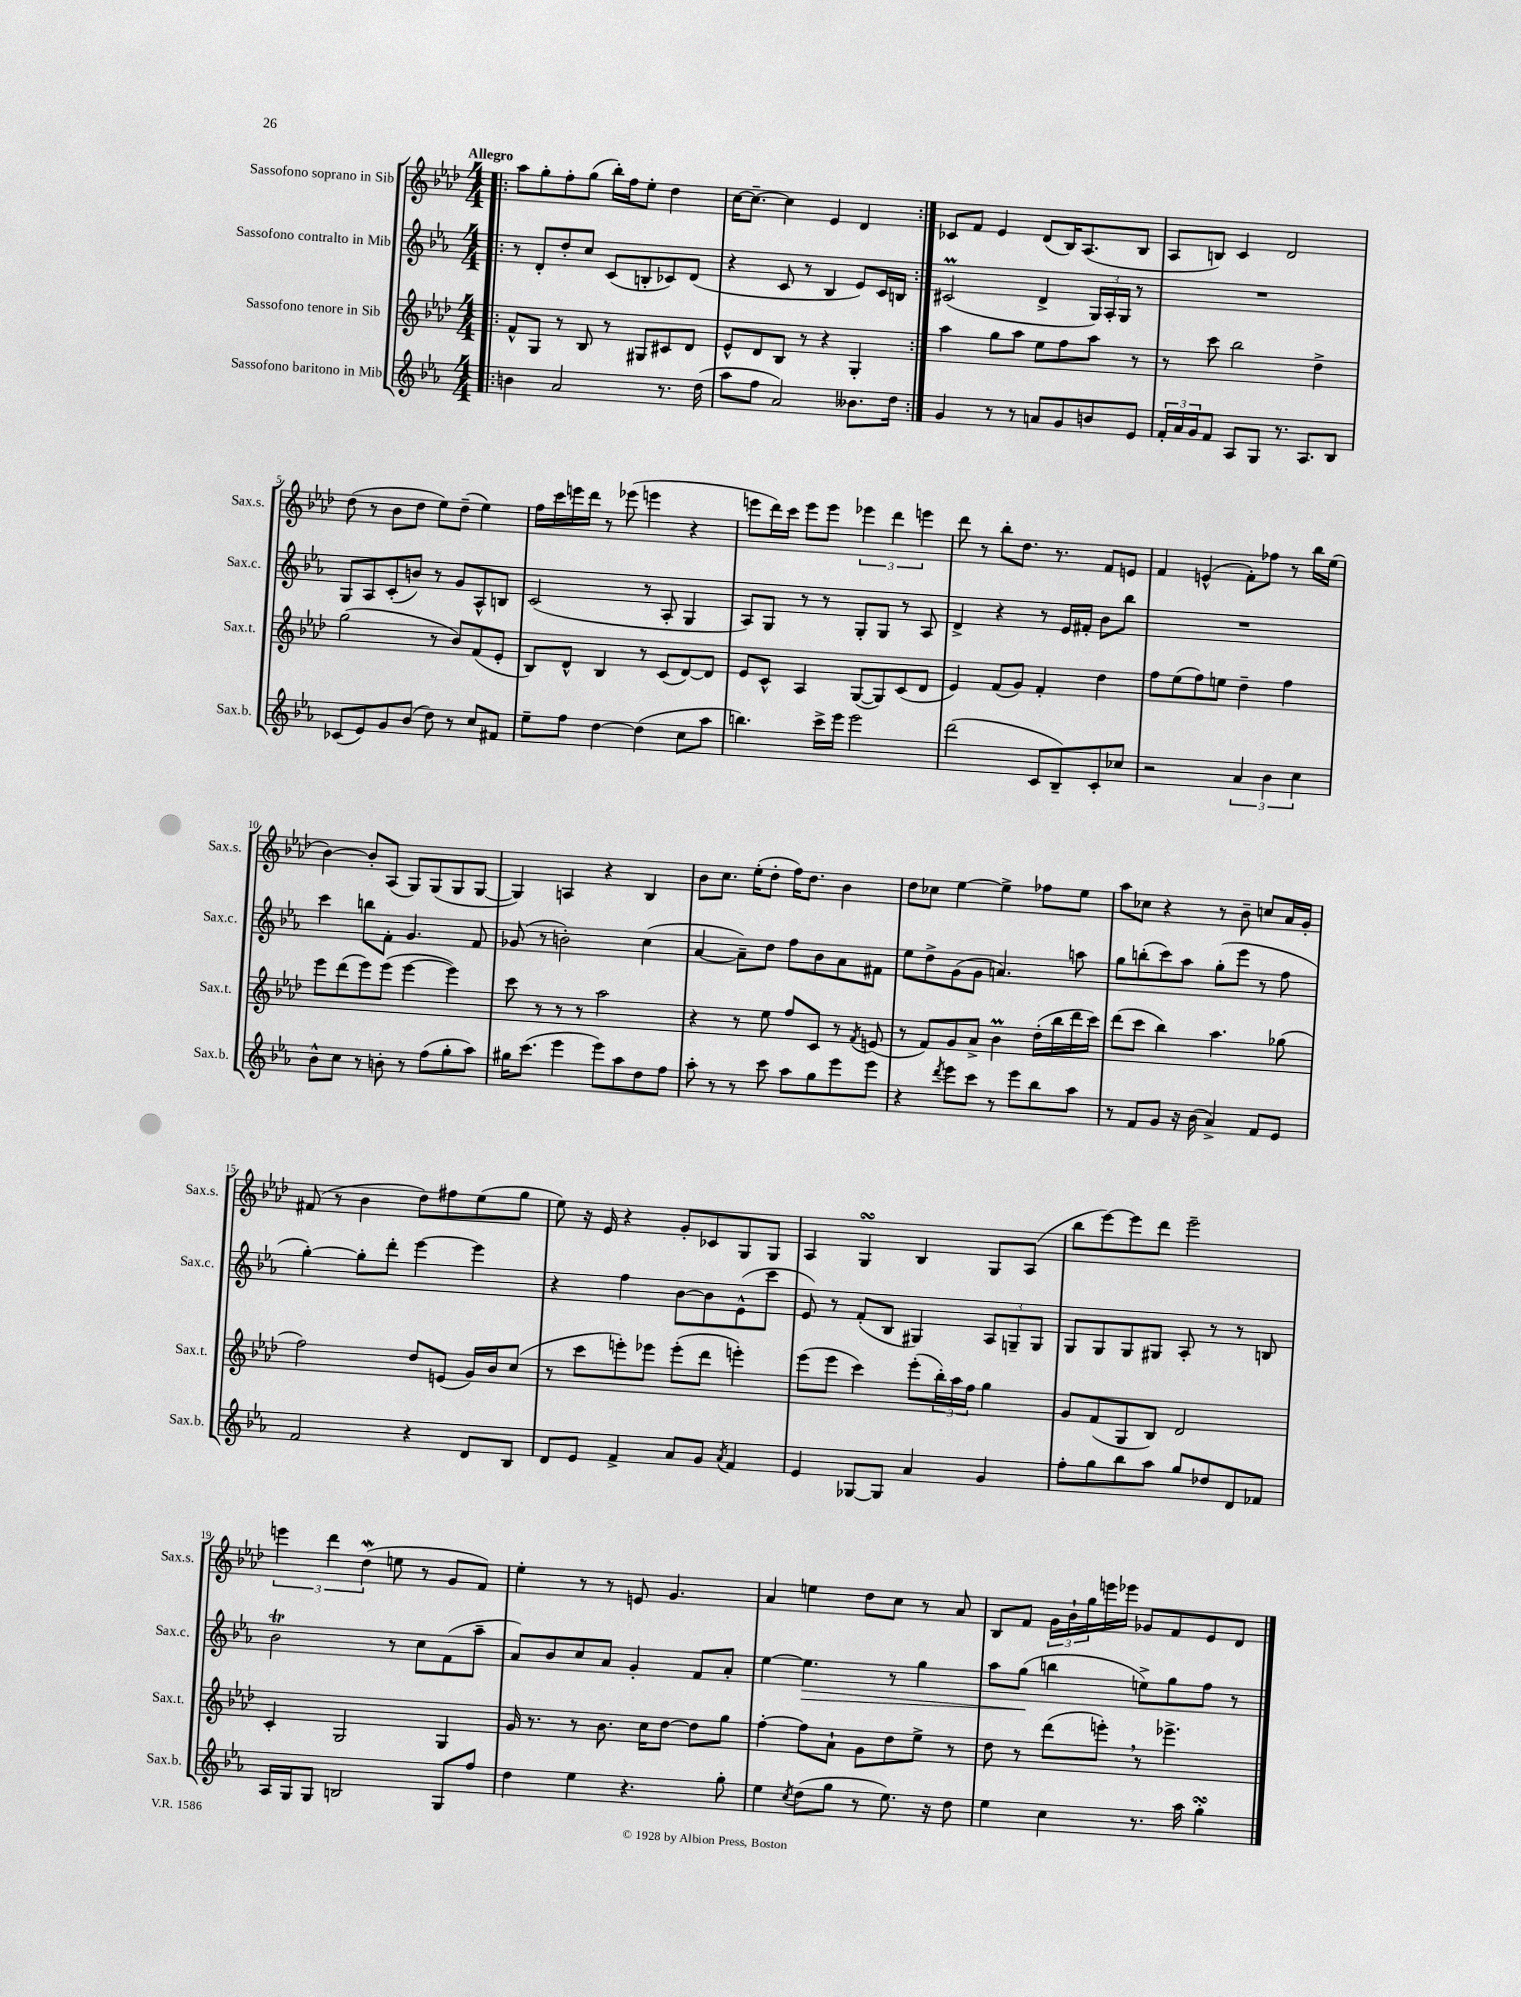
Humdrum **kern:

**kern	**kern	**kern	**dynam	**kern
*part4	*part3	*part2	*part2	*part1
*staff4	*staff3	*staff2	*staff2	*staff1
*I"Sassofono baritono in Mib	*I"Sassofono tenore in Sib	*I"Sassofono contralto in Mib	*	*I"Sassofono soprano in Sib
*I'Sax.b.	*I'Sax.t.	*I'Sax.c.	*	*I'Sax.s.
*clefG2	*clefG2	*clefG2	*	*clefG2
*k[b-e-a-]	*k[b-e-a-d-]	*k[b-e-a-]	*	*k[b-e-a-d-]
*M4/4	*M4/4	*M4/4	*	*M4/4
=1!|:	=1!|:	=1!|:	=1!|:	=1!|:
!	!	!	!	!LO:TX:a:B:t=Allegro
4bn\	8f^^/L	8r	.	8aa-\L
.	8G/J	8d'/L	.	8gg'\
2a-/	8r	8dd'/	.	8ff'\
.	8B-/	8cc/J	.	(8gg\J
.	8r	(8c/L	.	16bb-'\LL)
.	.	.	.	16ff\J
.	8G#X/L	8Bn'/	.	8ee-'\J
8.r	8c#X/	8c-X/)	.	4dd-\
.	8d-/J	(8d/J	.	.
(16dd\	.	.	.	.
=2	=2	=2	=2	=2
8aa-\L	8e-^^/L	4r	.	[16cc\KL
.	.	.	.	8.cc~\J_
8ff\J	8d-/	.	.	.
2a-/)	8B-/J	8c/	.	4cc\]
.	8r	8r	.	.
.	4r	4B-/	.	4e-/
8.b--X\L	4G'/	8e-/L)	.	4d-/
.	.	16c/L	.	.
16dd\Jk	.	16Bn/JJ	.	.
=3:|!	=3:|!	=3:|!	=3:|!	=3:|!
4g/	4aa-\	(2c#Xm/	.	8c-X/L
.	.	.	.	8f/J
8r	8gg\L	.	.	4e-/
8r	8aa-\J	.	.	.
8an/L	8ee-\L	4d^/	.	(8d-/L
8g/	8ff\	.	.	16B-/K)
.	.	.	.	(8.A-/
8bn/	8aa-\J	24G/LL)	.	.
.	.	24A-'/	.	.
.	.	24G/JJ	.	.
8e-/J	8r	8r	.	8B-/J
=4	=4	=4	=4	=4
24f'/LL	8r	1r	.	8A-/L
24a-/	.	.	.	.
24g/J	.	.	.	.
8f/J	8ccc\	.	.	8Bn/J)
8A-/L	2bb-\	.	.	4c/
8G/J	.	.	.	.
8.r	.	.	.	2d-/
8.A-/L	.	.	.	.
.	4dd-^\	.	.	.
8B-/J	.	.	.	.
!!LO:LB:g=z
=5	=5	=5	=5	=5
(8c-X/L	(2gg\	8G/L	.	(8dd-\
8e-/)	.	8A-/	.	8r
8g/	.	(8c'/	.	8b-\L
(8b-/J	.	8bn/J)	.	8dd-\J
8dd\)	8r	8r	.	8ee-\L)
8r	8b-/L)	8g/L	.	(8dd-~\J
8cc/L	(8f/	8A-^^/	.	4ee-\)
8f#X/J	8e-'/J	8Bn/J	.	.
=6	=6	=6	=6	=6
8ee-~\L	8B-/L)	(2c/	.	16ff\LL
.	.	.	.	16ccc\
8ff\J	8d-^^/J	.	.	16eeen\
.	.	.	.	16ddd-\JJ
[4dd\	4B-/	.	.	8r
.	.	.	.	(8eee-X\
(4dd\]	8r	8r	.	4eeen\
.	(8c/L	8A-'/	.	.
8cc\L	[8d-/)	4G/	.	4r
8aa-\J	8d-/J]	.	.	.
=7	=7	=7	=7	=7
4.bbn\)	8e-/L	8A-/L)	.	8eeen\L
.	8c^^/J	8G/J	.	16ddd-\L)
.	.	.	.	16ccc\JJ
.	4A-/	8r	.	8eee\L
16ccc^\LL	.	8r	.	8eee\J
16eee-\JJ	.	.	.	.
2eee-\	([8G/L	8G'/L	.	6eee-X\
.	8G/])	8G/J	.	.
.	.	.	.	6ddd-\
.	(8c/	8r	.	.
.	.	.	.	6eeen\
.	8d-/J	8A-/	.	.
=8	=8	=8	=8	=8
(2ddd\	4e-/)	4d^/	.	8ddd-\
.	.	.	.	8r
.	(8f/L	4r	.	8bb-'\L
.	8g/J)	.	.	8.dd-\J
8c/L	4f'/	8r	.	.
.	.	.	.	8.r
8B-~/)	.	16e-/LL	.	.
.	.	16f#X'/JJ	.	.
8c'/	4dd-\	8b-\L	.	8f/L
8cc-X/J	.	8bb-\J	.	8en/J
=9	=9	=9	=9	=9
2r	8ff\L	1r	.	4f/
.	(8ee-\	.	.	.
.	8ff\)	.	.	(4en^^/
.	8een\J	.	.	.
6a-/	4dd-~\	.	.	8f'\L)
.	.	.	.	8ff-X\J
6b-\	.	.	.	.
.	4ff\	.	.	8r
6cc\	.	.	.	.
.	.	.	.	16bb-\LL
.	.	.	.	(16ee-\JJ
!!LO:LB:g=z
=10	=10	=10	=10	=10
8b-^^\L	8eee-\L	4ccc\	.	[4b-\)
8cc\J	(8ddd-\	.	.	.
8r	8eee-\)	8bbn\L	.	8b-'/L]
8bn'\	(8eee-\J	8f'\J	.	(8A-/J
8r	[4eee-\	4.g/	.	8G/L)
(8ff\L	.	.	.	(8G/
8gg'\	4eee-\])	.	.	8G/
8aa-\J)	.	8f/	.	[8G/J
=11	=11	=11	=11	=11
16gg#X\KL	8ccc\	(8g-X/	.	4G/])
(8.ccc\J	.	.	.	.
.	8r	8r	.	.
4eee-\	8r	2bn'\)	.	4An/
.	8r	.	.	.
8eee-\L)	2aa-\	.	.	4r
8aa-\	.	.	.	.
8dd\	.	(4cc\	.	4B-/
8ff\J	.	.	.	.
=12	=12	=12	=12	=12
8aa-'\	4r	[4a-/	.	8b-\L
8r	.	.	.	8.cc\J
8r	8r	8a-~\L])	.	.
.	.	.	.	(16ee-'\KL
8ccc\	8ee-\	8dd\J	.	8dd-'\J
8aa-\L	8ff/L	8ff\L	.	16ff\KL)
.	.	.	.	8.dd-\J
8gg\	8c/J	8b-\	.	.
8eee-\	8r	8a-\	.	4b-\
.	8qf/	.	.	.
8eee-\J	(8en/	8f#X\J	.	.
=13	=13	=13	=13	=13
4r	8r	8ee-\L	.	8dd-\L
.	8f/L)	8dd^\	.	8cc-X\J
8qddd/	.	.	.	.
8eee-\L	8g/	(8g\	.	[4ee-\
8ccc\J	8a-^/J	8g\J	.	.
8r	4b-M\	4.an/)	.	4ee-^\]
8eee-\L	.	.	.	.
8bb-\	(16dd-'\LL	.	.	8ff-X\L
.	16bb-\	.	.	.
8aa-\J	16ddd-\	8aan\	.	8ee-\J
.	16ccc\JJ)	.	.	.
=14	=14	=14	=14	=14
8r	(8ddd-\L	8gg\L	.	8aa-\L
8f/L	8ccc\J	(8bbn'\	.	8cc-X\J
8g/J	4bb-\)	8ccc\)	.	4r
16r	.	8aa-\J	.	.
(16b-\	.	.	.	.
4a-^/)	4.aa-\	(8gg'\L	.	8r
.	.	8eee-\J	.	8b-~\
8f/L	.	8r	.	8ccn/L
8e-/J	(8gg-X\	8ff\	.	16a-/L
.	.	.	.	16g'/JJ
!!LO:LB:g=z
=15	=15	=15	=15	=15
2f/	2ff\)	[4gg'\)	.	(8f#X/
.	.	.	.	8r
.	.	8gg'\L]	.	4b-\
.	.	8ddd'\J	.	.
4r	8dd-/L	[4eee-\	.	8dd-\L)
.	(8en/J	.	.	8ff#X\
8d/L	16g/LL)	4eee-\]	.	(8ee-\
.	16b-/J	.	.	.
8B-/J	(8cc/J	.	.	8gg\J
=16	=16	=16	=16	=16
8d/L	8r	4r	.	8ee-\)
8e-/J	8ccc\L	.	.	16r
.	.	.	.	16e-/
4f^/	8eeen'\)	4ff\	.	4r
.	8eee-X\J	.	.	.
8a-/L	(8eee-'\L	[8b-\L	.	8g'/L
8g/J	8ddd-\J	8b-\]	.	8c-X/
8qa-/	.	.	.	.
4f/	4eeen'\)	(8e-^^\	.	8G/
.	.	8ccc\J	.	8G/J
=17	=17	=17	=17	=17
4e-/	(8eee-\L	8e-/)	.	4A-/
.	8eee-\J	8r	.	.
[8G-X/L	4ccc\)	(8f'/L	.	4GsSsS/
8G-/J]	.	8B-/J	.	.
4a-/	(8eee-'\L	4G#X/)	.	4B-/
.	24bb-'\L)	.	.	.
.	24aa-\	.	.	.
.	24ff\JJ	.	.	.
4g/	4gg\	12A-/L	.	8G/L
.	.	12Gn~/	.	.
.	.	.	.	(8A-/J
.	.	12G/J	.	.
=18	=18	=18	=18	=18
8ff'\L	8g/L	8G/L	.	8bb-\L
8gg\	(8f/	8G/	.	[8eee-\)
8bb-\	8G/	8G/	.	8eee-\]
8aa-\J	8B-/J)	8G#X/J	.	8ddd-\J
8gg/L	2d-/	8A-'/	.	2eee-~\
8dd-X/	.	8r	.	.
8d/	.	8r	.	.
8f-X/J	.	8Bn/	.	.
!!LO:LB:g=z
=19	=19	=19	=19	=19
16A-/LL	4c'/	2b-T\	.	6eeen\
16G/J	.	.	.	.
8G/J	.	.	.	.
.	.	.	.	6ddd-\
2Bn/	2G/	.	.	.
.	.	.	.	(6dd-w\
.	.	8r	.	8een\
.	.	8cc\L	.	8r
8G/L	4G/	(8f\	.	8g/L
8ff/J	.	8aa-~\J	.	8f/J)
=20	=20	=20	=20	=20
4dd\	16g/	8a-/L)	.	4ee-'\
.	8.r	.	.	.
.	.	8b-/	.	.
4ee-\	8r	8cc/	.	8r
.	8.b-\	8a-/J	.	8r
4.r	.	4g'/	.	8en/
.	16cc\KL	.	.	.
.	[8dd-\J	.	.	4.g/
.	8dd-\L]	8f/L	.	.
8gg'\	8gg\J	8a-'/J	.	.
=21	=21	=21	=21	=21
4ee-\	[4ff'\	[4ee-\	.	4a-/
8qcc/	.	.	.	.
!	!	!	!LO:HP:b	!
(8dd\L	8ff\L]	4.ee-\]	>	4een\
8gg\J	8a-`\J	.	.	.
8r	8g\L	.	.	8dd-\L
8.ee-\)	8dd-\	8r	.	8cc\J
.	8ee-^\J	4gg\	.	8r
16r	.	.	.	.
8dd\	8r	.	.	8a-/
=22	=22	=22	=22	=22
4ee-\	8dd-\	8aa-\L	.	8B-/L
.	8r	(8gg\J	.	8f/J
4cc\	(8ddd-\L	4bbn\	]	24g\LL
.	.	.	.	24b-`\
.	.	.	.	24gg\
.	8eeen',\J)	.	.	16eeen\
.	.	.	.	16eee-X\JJ
8.r	8r	8een^\L)	.	8g-X/L
.	4.eee-X^\	8gg\	.	8f/
16aa-\	.	.	.	.
4ggsSsS'\	.	8ff\J	.	8e-/
.	.	8r	.	8d-/J
==	==	==	==	==
*-	*-	*-	*-	*-
